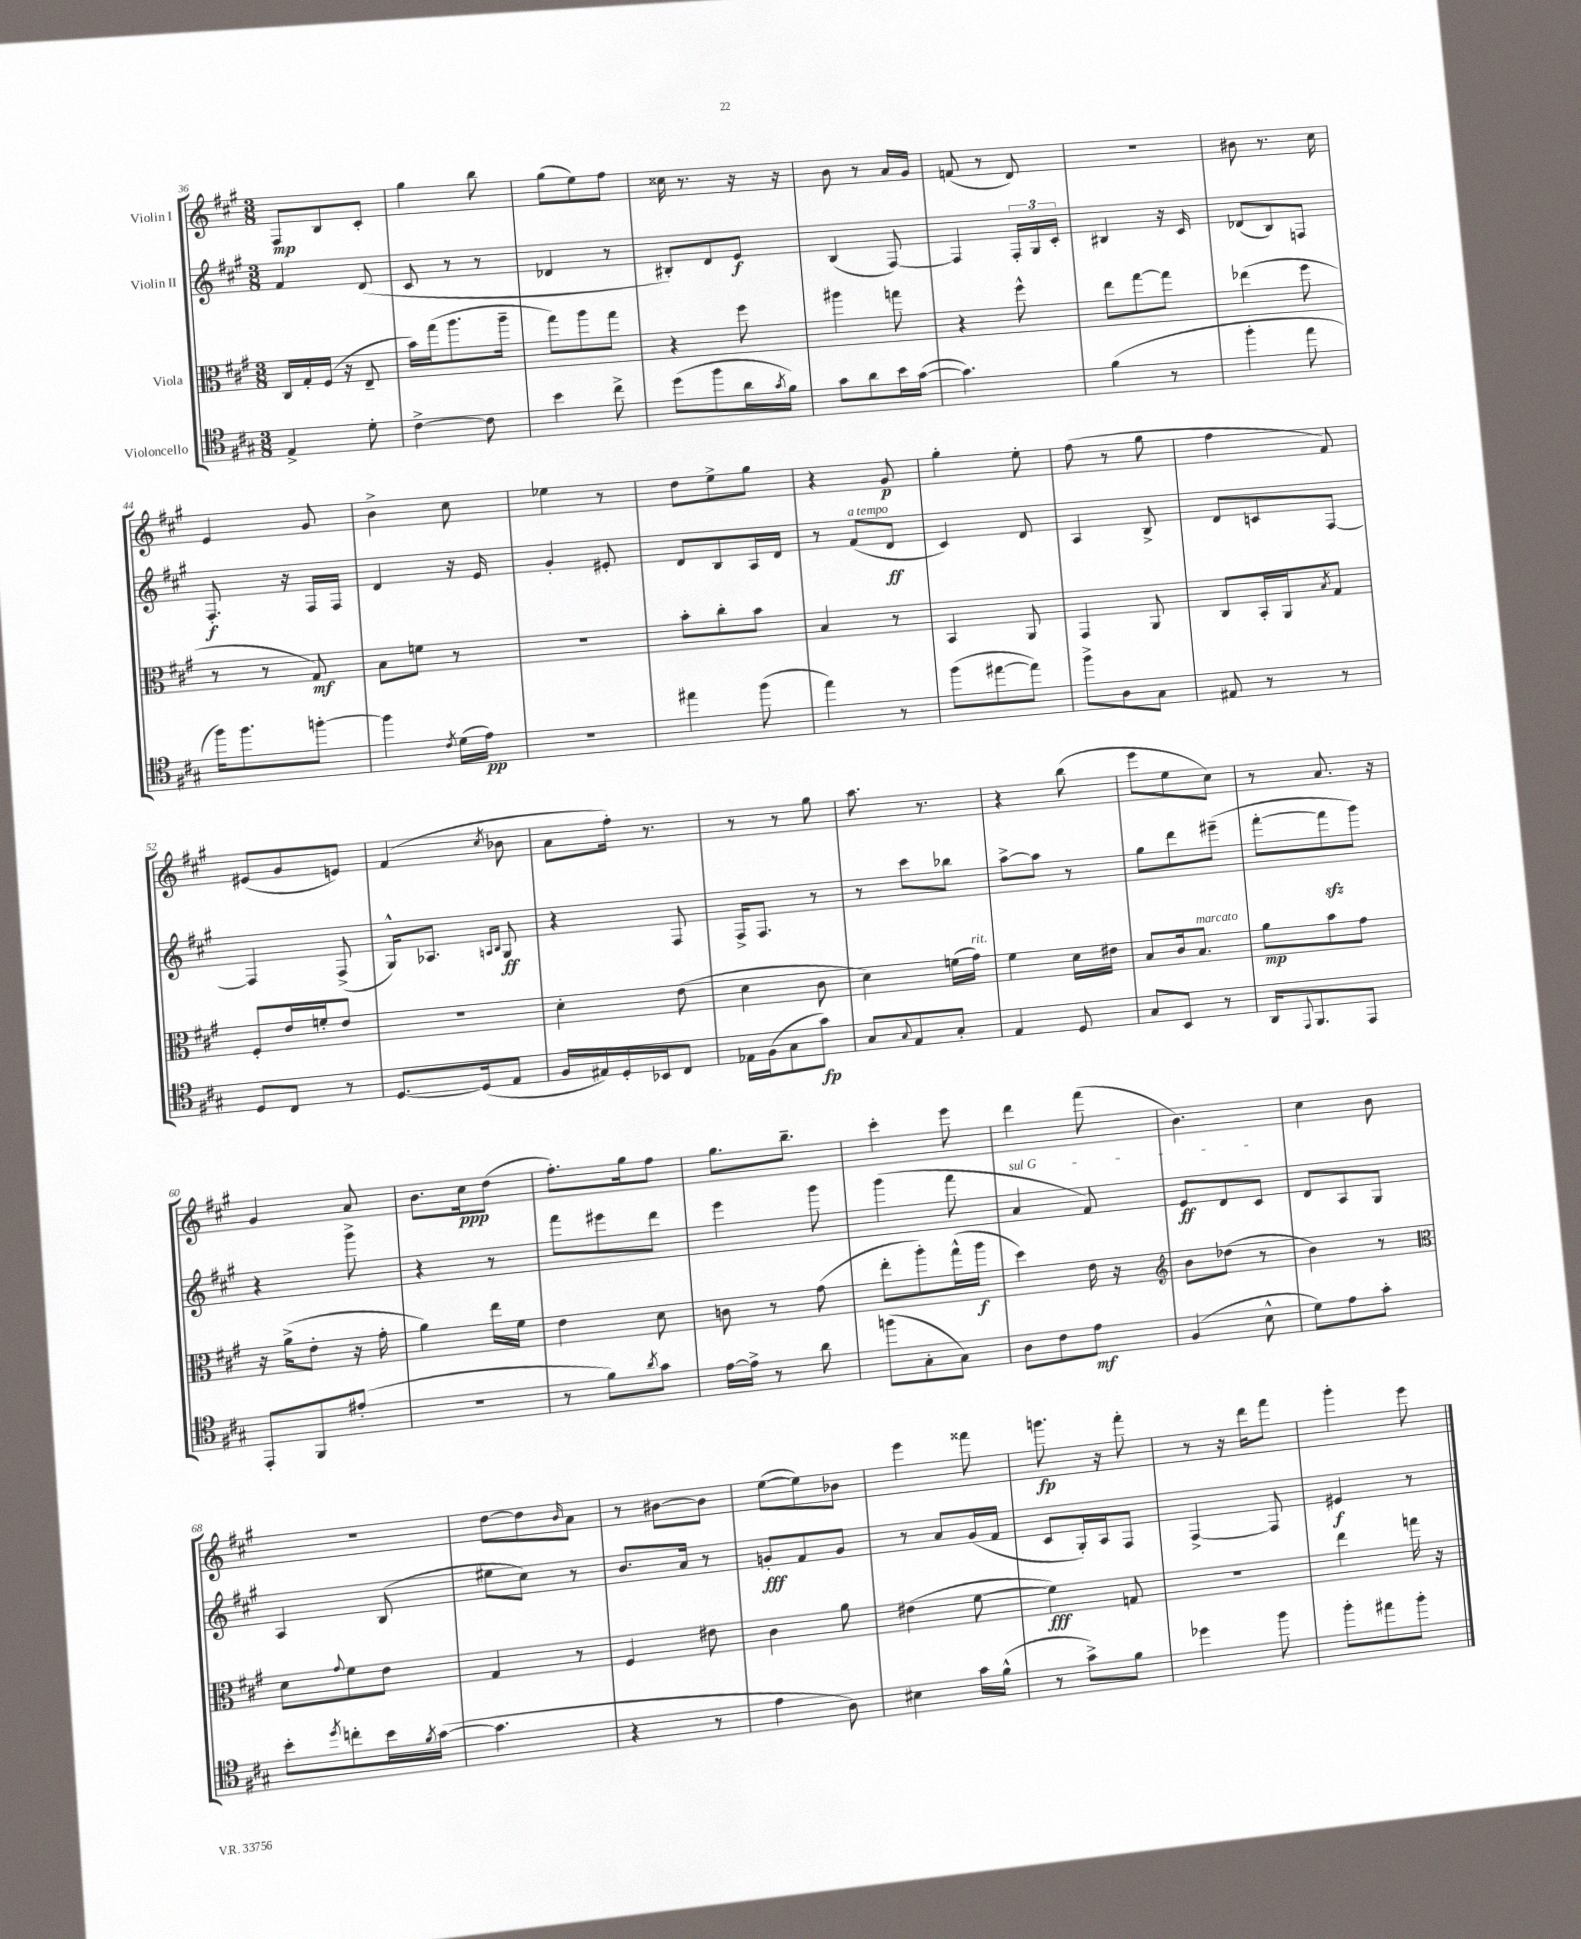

**kern	**kern	**kern	**kern
*staff4	*staff3	*staff2	*staff1
*clefC4	*clefC3	*clefG2	*clefG2
*k[f#c#g#]	*k[f#c#g#]	*k[f#c#g#]	*k[f#c#g#]
*M3/8	*M3/8	*M3/8	*M3/8
4E^	16C#	4f#	8F#
.	16G#'	.	.
.	(16F#	.	8B
.	16r	.	.
8d'	8E~	(8d	8c#'
=	=	=	=
[4c#^	16b)	8c#	4gg#
.	(16gg#	.	.
.	8.aa	8r	.
8c#]	.	8r	8bb
.	16aa~	.	.
=	=	=	=
4b	8gg#)	4d-	(8gg#
.	8aa	.	8ee)
8cc#^	8gg#	8r	8ff#
=	=	=	=
(8dd	4r	8B#')	16cc##
.	.	.	8.r
8ff#	.	8d	.
16a	8ff#	8e	16r
8qg#	.	.	.
16f#)	.	.	16r
=	=	=	=
8g#	4aa#	(4B	8b
8a	.	.	8r
16b	8gg	[8F#)	16a
([16g#	.	.	16g#
=	=	=	=
4.g#])	4r	4F#]	(8f
.	.	.	8r
.	8ff#^^	24F#'	8d)
.	.	24G#	.
.	.	24c#'	.
=	=	=	=
(4f#	8ee	4B#	4.r
.	[8gg#	.	.
8r	8gg#]	16r	.
.	.	16c#	.
=	=	=	=
4ff#'	(4ee-	(8d-	8b#
.	.	8B)	8.r
8ee	8ff#	8F	.
.	.	.	16cc#
=	=	=	=
16ff#)	8r	8.F#'	4e
8.ff#	.	.	.
.	8r	.	.
.	.	16r	.
[8ff'	8G#)	16F#	8g#
.	.	16F#	.
=	=	=	=
4ff]	8B	4d	4b^
.	8f	.	.
8qc#	.	.	.
(16d	8r	16r	8cc#
16e)	.	16e	.
=	=	=	=
4.r	4.r	4g#'	4ee-
.	.	8e#'	8r
=	=	=	=
4ee#	8b'	8d	8dd
.	8cc#'	8B	8ee^
(8ff#	8b	16A	8gg#
.	.	16d	.
=	=	=	=
4ee)	4B	8r	4r
.	.	(8f#	.
8r	8r	8d	8g#
=	=	=	=
(8ff#	4BB	4c#)	4gg#'
[8ee#	.	.	.
8ee#])	8AA	8d	8ee'
=	=	=	=
8ff#^	4GG#	4A	(8ff#
8A	.	.	8r
8G#	8AA	8B^	8gg#
=	=	=	=
8E#	8C#	8d	4ff#
8r	16BB'	8c	.
.	16AA	.	.
.	8qB	.	.
8r	8G#	[8F#	8f#)
=	=	=	=
8D	8F#'	4F#]	(8e#
8C#	16e	.	8g#
.	16f'	.	.
8r	8e	(8F#^	8e)
=	=	=	=
[8.D	4.r	16G#^^)	(4f#
.	.	8.A-	.
(16D]	.	.	.
.	.	16qqA	.
.	.	16qqB	8qcc#
8E	.	8G#	8b-
=	=	=	=
16F#	4d'	4r	8a
16E#)	.	.	.
16D'	.	.	16ff#')
16BB-	.	.	8.r
8C#	(8e	8F#	.
=	=	=	=
16E-	4d	16F#^	8r
(16F#	.	8.F#	.
8G#	.	.	8r
8g#)	8c#	8r	8gg#
=	=	=	=
8G#	4d)	8r	8.aa
8qqG#	.	.	.
8E	.	8ccc#	.
.	.	.	8.r
8G#'	(16f	8bb-	.
.	16g#)	.	.
=	=	=	=
4E	4f#	[8aa^	4r
.	.	8aa]	.
8D	16d	8r	(8bb
.	16e#	.	.
=	=	=	=
8G#	8B	8gg#	8eee
8BB	16c#	8ddd	8ee
.	8.B	.	.
8r	.	(8eee#~	8cc#)
=	=	=	=
16AA	8a	[8fff#'	8r
8qqEE	.	.	.
8.FF#	.	.	.
.	8b	8fff#]	8.a
8EE	8g#	8ggg#)	.
.	.	.	16r
=	=	=	=
8EE'	16r	4r	4g#
.	(16a^	.	.
8FF#	8e'	.	.
(8e#'	16r	8ggg#^	8a
.	16g#'	.	.
=	=	=	=
4.r	4a)	4r	8.b
.	.	.	16cc#
.	16ee	8r	(8dd
.	16f#	.	.
=	=	=	=
8r	4e	8fff#	8.ff#')
8f#)	.	8eee#	.
.	.	.	16gg#
8qa	.	.	.
8g#	8d	8ddd	8ff#
=	=	=	=
[16e	8c	4eee	8.gg#
16e^]	.	.	.
8r	8r	.	.
.	.	.	8.bb~
8a	(8g#	8ggg#	.
=	=	=	=
(8ff	8ee'	(4ggg#	4ccc#'
8G#'	8aa')	.	.
8G#)	(16gg#^^	8fff#	8eee
.	16aa	.	.
=	=	=	=
8A	4dd)	4a	4ddd
8c#	.	.	.
8e	16e	8f#)	(8fff#
.	16r	.	.
=	=	=	=
*	*clefG2	*	*
(4F#	8b	8e	4.b)
.	(8dd-	8d	.
8B^^	8r	8c#	.
=	=	=	=
8d)	4b)	8d	4cc#
8e	.	8A	.
8g#'	8r	8G#	8b
=	=	=	=
*	*clefC3	*	*
8b'	8d	4A	4.r
8qdd	8qqg#	.	.
8cc'	8f#	.	.
16b	8e	(8B	.
8qf#	.	.	.
([16g#	.	.	.
=	=	=	=
4.g#]	4G#	8ee#	[8dd
.	.	8cc#)	8dd]
.	.	.	16qqb
.	8r	8r	8a
=	=	=	=
4r	4F#	8.b	8r
.	.	.	[8b#
.	.	16a	.
8r	8e#	8r	8b#]
=	=	=	=
4e	4c#	8g'	([8ee
.	.	8f#	8ee])
8A)	8a	8g	8b-
=	=	=	=
4B#	(4e#	8r	4eee
.	.	8a	.
16g#	[8f#	(16g#	8fff##
(16f#^^	.	16f#	.
=	=	=	=
8r	4f#])	8c#	8.ggg
8g#^)	.	16G#')	.
.	.	16A	16r
8f#	8G	8F#	8fff#'
=	=	=	=
4dd-	4.r	[4F#^	8r
.	.	.	16r
.	.	.	16ddd
8ff#	.	8F#]	8fff#
=	=	=	=
8ff#'	4ee	4e#	4ggg#'
8ee#	.	.	.
8ff#'	16gg	8r	8eee
.	16r	.	.
==	==	==	==
*-	*-	*-	*-
